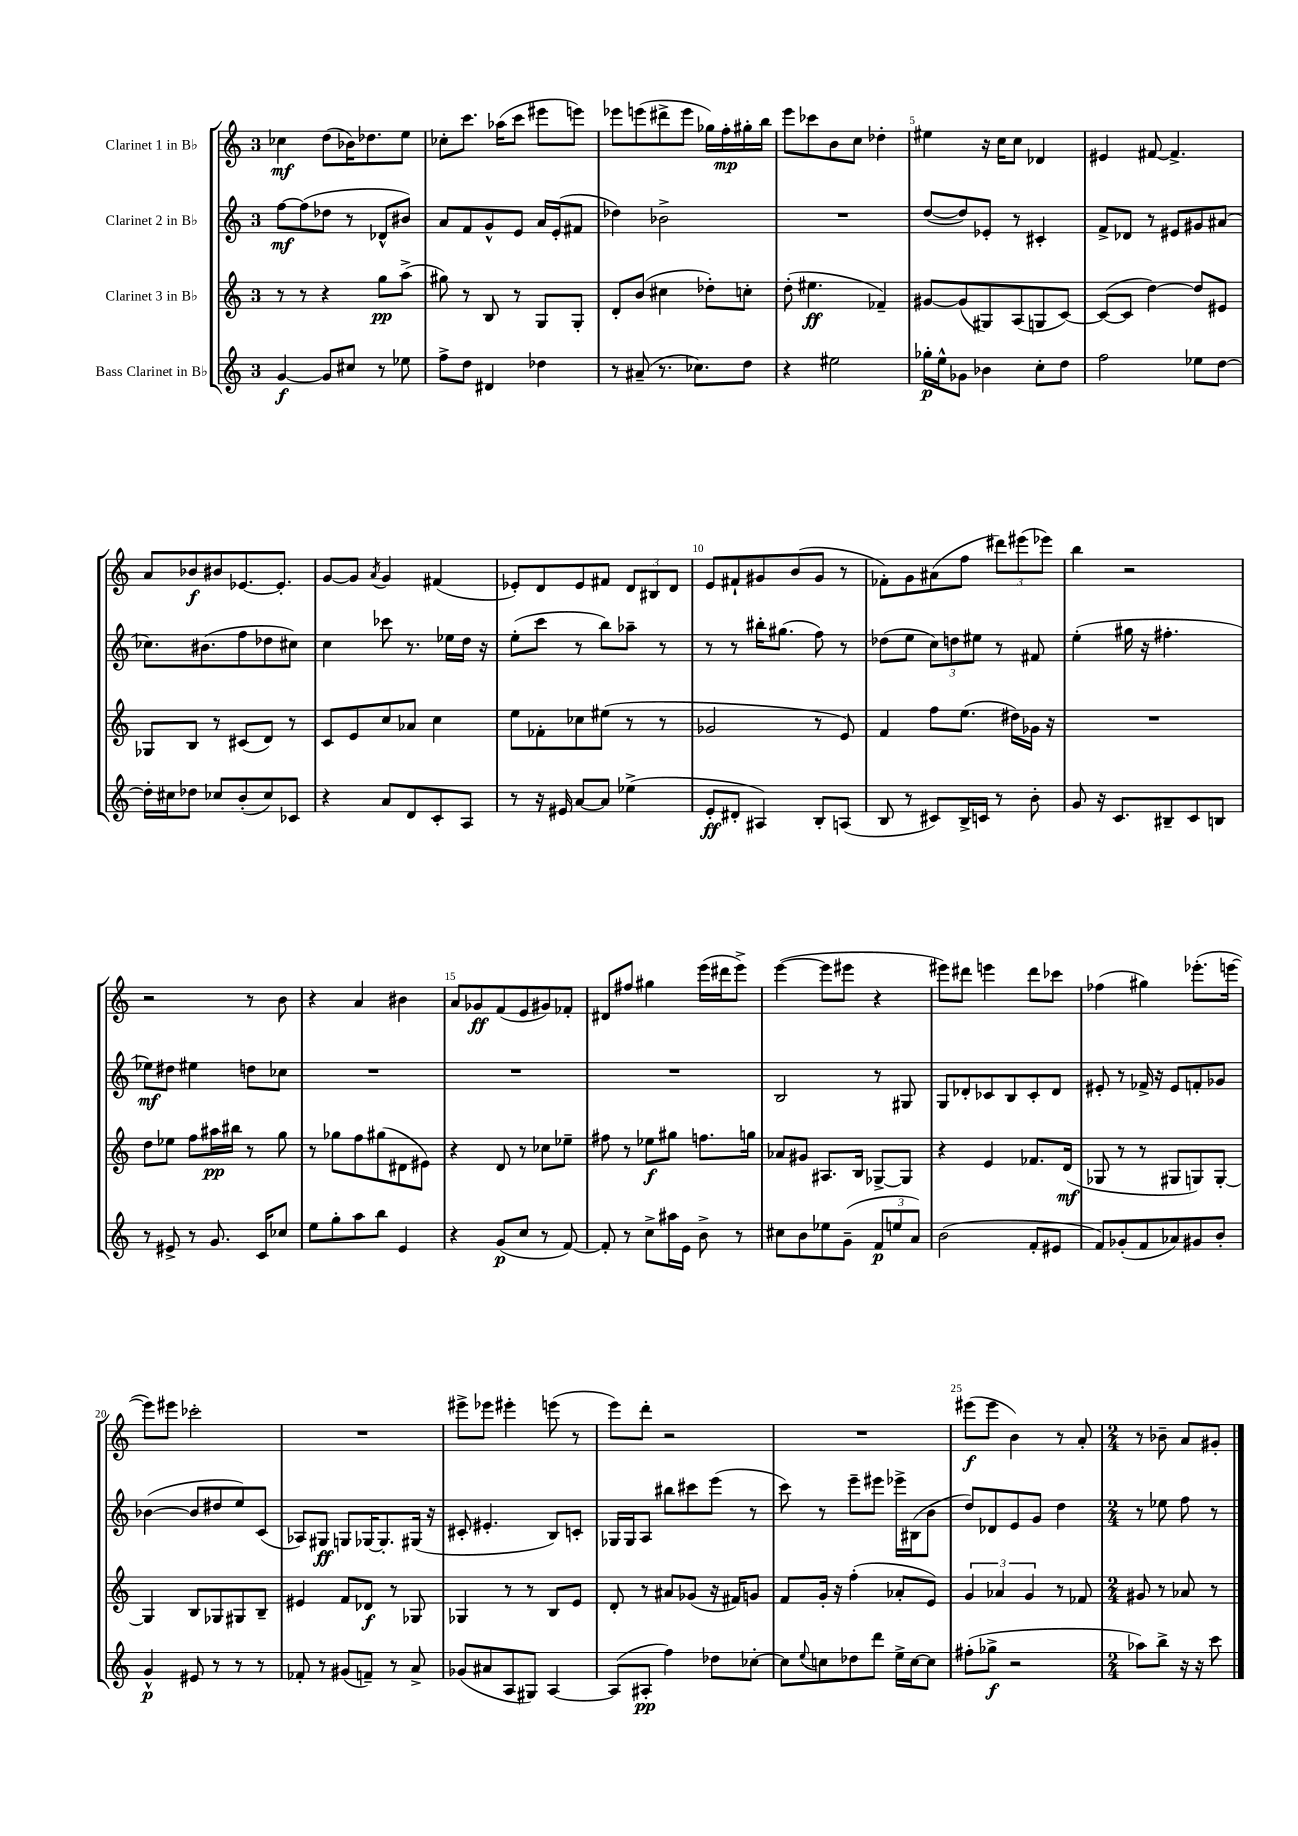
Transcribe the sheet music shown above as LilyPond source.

<<
\new StaffGroup <<
\new Staff = "s0" \with { instrumentName = "Clarinet 1 in Bb" } {
    \clef treble \key c \major \once \override Staff.TimeSignature.style = #'single-digit \time 3/4
    ces''4\mf d''8( bes'16) des''8. e''8 |
    ces''8-. c'''8. aes''16( c'''8 eis'''8 e'''8) |
    ees'''8 e'''8( dis'''8-> e'''8 ges''16) f''16-.\mp gis''16-. b''16 |
    e'''8 ces'''8 b'8 c''8 des''4-. |
    eis''4 r16 c''16 c''8 des'4 |
    eis'4 fis'8~ fis'4.-> |
    a'8 bes'8\f bis'8 ees'8.~ ees'8.-. |
    g'8~ g'8 \acciaccatura { a'8 } g'4 fis'4( |
    ees'8-.) d'8 ees'8 fis'8 \tuplet 3/2 { d'8 bis8 d'8 } |
    e'8 fis'8-! gis'8 b'8( gis'8 r8 |
    fes'8-.) g'8 ais'8( f''8 \tuplet 3/2 { dis'''8) eis'''8( ees'''8) } |
    b''4 r2 |
    r2 r8 b'8 |
    r4 a'4 bis'4 |
    a'8 ges'8\ff f'8( e'8 gis'8) fes'8-. |
    dis'8 fis''8 gis''4 e'''16( dis'''16 e'''8->) |
    e'''4~( e'''8 eis'''8 r4 |
    eis'''8) dis'''8 e'''4 dis'''8 ces'''8 |
    fes''4( gis''4) ees'''8.-.( e'''16~ |
    e'''8) eis'''8 ces'''2-. |
    R2. |
    eis'''8-> ees'''8 eis'''4-. e'''8( r8 |
    e'''8) d'''8-. r2 |
    R2. |
    eis'''8\f( eis'''8 b'4) r8 a'8-. |
    \numericTimeSignature \time 2/4 r8 bes'8-- a'8 gis'8-. \bar "|." |
}
\new Staff = "s1" \with { instrumentName = "Clarinet 2 in Bb" } {
    \clef treble \key c \major \once \override Staff.TimeSignature.style = #'single-digit \time 3/4
    f''8~\mf f''8( des''8 r8 des'8-^ bis'8) |
    a'8 f'8 g'8-^ e'8 a'16 e'16-.( fis'8 |
    des''4) bes'2-> |
    R2. |
    d''8~( d''8) ees'8-. r8 cis'4-. |
    f'8-> des'8 r8 eis'8 gis'8 ais'8( |
    ces''8.) bis'8.( f''8 des''8 cis''8) |
    c''4 ces'''8 r8. ees''16 d''16 r16 |
    e''8-.( c'''8 r8 b''8) aes''8-- r8 |
    r8 r8 bis''16-. gis''8.( f''8) r8 |
    des''8( e''8 \tuplet 3/2 { c''8) d''8 eis''8 } r8 fis'8 |
    e''4-.( gis''16 r16 fis''4.-. |
    ees''8\mf) dis''8 eis''4 d''8 ces''8 |
    R2. |
    R2. |
    R2. |
    b2 r8 gis8 |
    g8 des'8-. ces'8 b8 ces'8-. des'8 |
    eis'8-. r8 fes'16-> r16 eis'8 f'8-. ges'8 |
    bes'4~( bes'8 dis''8 e''8) c'8( |
    aes8) gis8\ff g8 ges16~ ges8.-. gis16( r16 |
    cis'8-. eis'4.-. b8) c'8-. |
    ges16 ges16 a8 bis''8 cis'''8 e'''8( r8 |
    c'''8) r8 e'''8-- eis'''8 ees'''16-> bis16( b'8 |
    d''8) des'8 e'8 g'8 d''4 |
    \numericTimeSignature \time 2/4 r8 ees''8 f''8 r8 \bar "|." |
}
\new Staff = "s2" \with { instrumentName = "Clarinet 3 in Bb" } {
    \clef treble \key c \major \once \override Staff.TimeSignature.style = #'single-digit \time 3/4
    r8 r8 r4 g''8\pp a''8->( |
    gis''8) r8 b8 r8 g8 g8-. |
    d'8-. b'8( cis''4 des''8-.) c''8-. |
    d''8-.( eis''4.\ff fes'4--) |
    gis'8~ gis'8( gis8) a8( g8 c'8~) |
    c'8~( c'8 d''4~) d''8 eis'8 |
    ges8 b8 r8 cis'8( d'8) r8 |
    c'8 e'8 c''8 aes'8 c''4 |
    e''8 fes'8-. ces''8 eis''8( r8 r8 |
    ges'2 r8 e'8) |
    f'4 f''8 e''8.( dis''16) ges'16 r16 |
    R2. |
    d''8 ees''8 f''8 ais''16\pp bis''16 r8 g''8 |
    r8 ges''8 f''8 gis''8( dis'8 eis'8) |
    r4 d'8 r8 ces''8 ees''8-- |
    fis''8 r8 ees''8\f gis''8 f''8. g''16 |
    aes'8 gis'8 ais8. b16 ges8~-> ges8 |
    r4 e'4 fes'8. d'16\mf( |
    ges8 r8 r8 gis8 g8) g8~-. |
    g4 b8 ges8 gis8 b8-- |
    eis'4 f'8 des'8\f r8 ges8 |
    ges4 r8 r8 b8 e'8 |
    d'8-. r8 ais'8 ges'8( r16 fis'16) g'8 |
    f'8 g'16-. r16 f''4-.( aes'8-. e'8) |
    \tuplet 3/2 { g'4 aes'4 g'4 } r8 fes'8 |
    \numericTimeSignature \time 2/4 gis'8 r8 aes'8 r8 \bar "|." |
}
\new Staff = "s3" \with { instrumentName = "Bass Clarinet in Bb" } {
    \clef treble \key c \major \once \override Staff.TimeSignature.style = #'single-digit \time 3/4
    g'4~\f g'8 cis''8 r8 ees''8 |
    f''8-> d''8 dis'4 des''4 |
    r8 ais'8--( r8. ces''8.) d''8 |
    r4 eis''2 |
    ges''16-.\p e''16-^ ges'8 bes'4 c''8-. d''8 |
    f''2 ees''8 d''8~ |
    d''16-. cis''16 des''8 ces''8 b'8-.( ces''8) ces'8 |
    r4 a'8 d'8 c'8-. a8 |
    r8 r16 eis'16 a'8~ a'8 ees''4->( |
    e'8-.\ff dis'8-. ais4) b8-. a8( |
    b8 r8 cis'8) b16-> c'16 r8 b'8-. |
    g'8 r16 c'8. bis8-- c'8 b8 |
    r8 eis'8-> r8 g'8. c'16 ces''8 |
    e''8 g''8-. a''8 b''8 e'4 |
    r4 g'8\p( c''8 r8 f'8~) |
    f'8-. r8 c''8-> ais''16 e'16 b'8-> r8 |
    cis''8 b'8 ees''8 g'8--( \tuplet 3/2 { f'8\p e''8 a'8) } |
    b'2( f'8-. eis'8 |
    f'8) ges'8-.( f'8 aes'8) gis'8 b'8-. |
    g'4-^\p eis'8 r8 r8 r8 |
    fes'8-. r8 gis'8( f'8--) r8 a'8-> |
    ges'8( ais'8 a8 gis8) a4~ |
    a8( ais8-.\pp f''4) des''8 ces''8~-. |
    ces''8 \appoggiatura { e''8 } c''8 des''8 d'''8 e''16-> c''16~ c''8 |
    fis''8-.( ges''8->\f r2 |
    \numericTimeSignature \time 2/4 aes''8) b''8-> r16 r16 c'''8 \bar "|." |
}
>>
>>
\layout { \context { \Score \override BarNumber.break-visibility = ##(#f #t #t) barNumberVisibility = #(every-nth-bar-number-visible 5) } }
